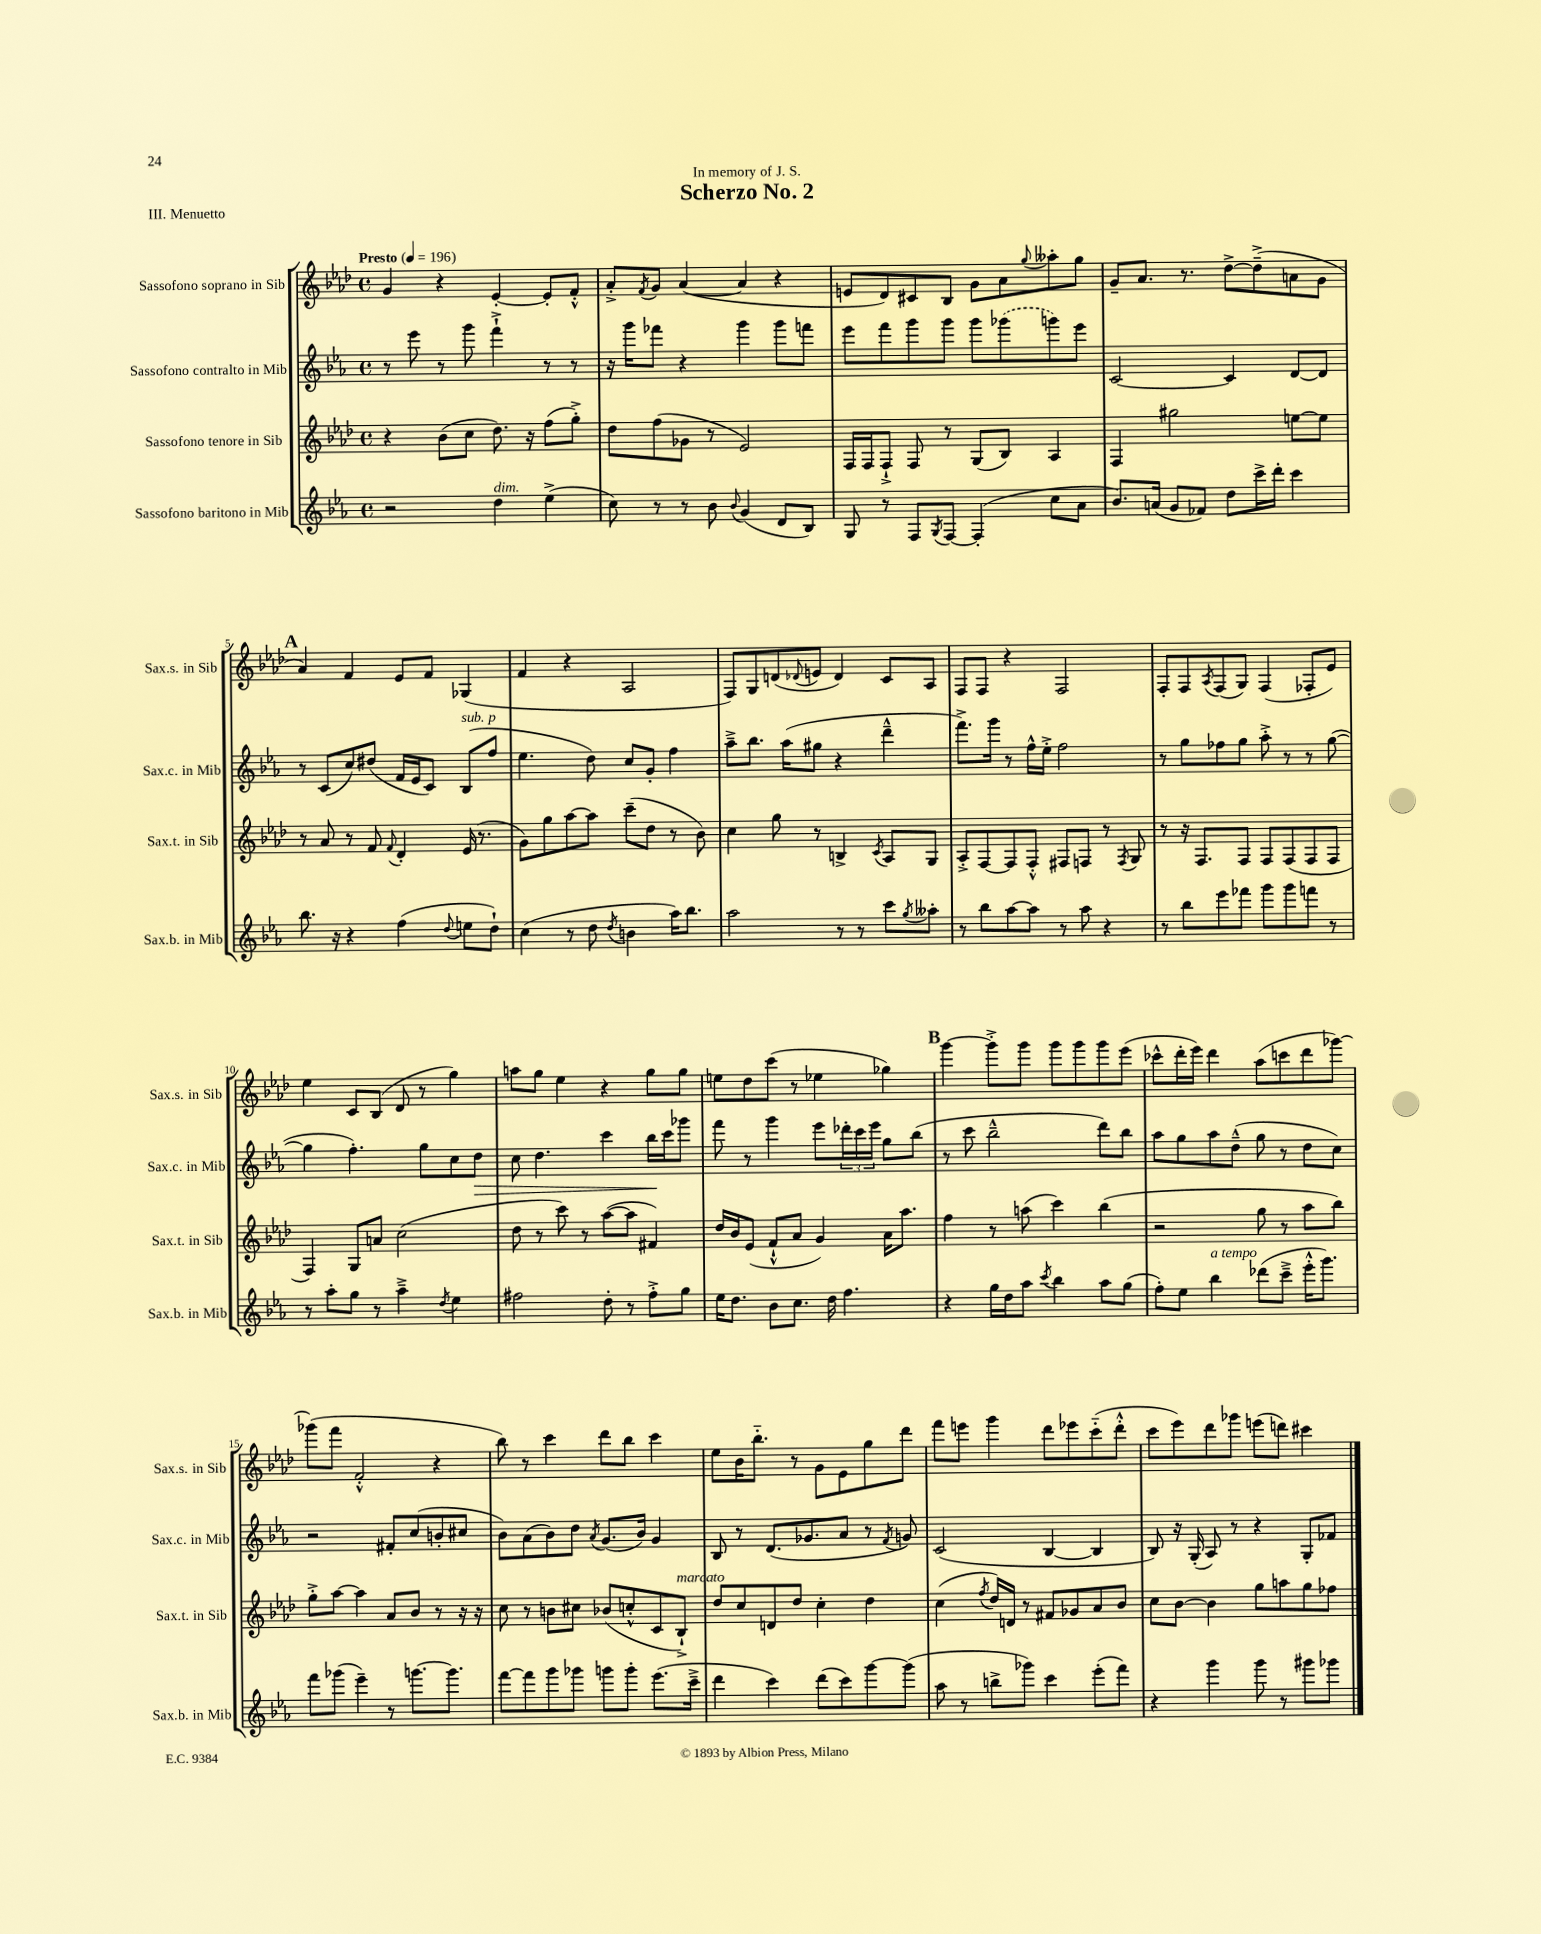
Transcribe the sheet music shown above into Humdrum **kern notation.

**kern	**kern	**kern	**dynam	**kern
*part4	*part3	*part2	*part2	*part1
*staff4	*staff3	*staff2	*staff2	*staff1
*I"Sassofono baritono in Mib	*I"Sassofono tenore in Sib	*I"Sassofono contralto in Mib	*	*I"Sassofono soprano in Sib
*I'Sax.b. in Mib	*I'Sax.t. in Sib	*I'Sax.c. in Mib	*	*I'Sax.s. in Sib
*clefG2	*clefG2	*clefG2	*	*clefG2
*k[b-e-a-]	*k[b-e-a-d-]	*k[b-e-a-]	*	*k[b-e-a-d-]
*M4/4	*M4/4	*M4/4	*	*M4/4
*met(c)	*met(c)	*met(c)	*	*met(c)
*MM196	*MM196	*MM196	*	*MM196
=1	=1	=1	=1	=1
!	!	!	!	!LO:TX:a:B:t=Presto
2r	4r	8r	.	4g/
.	.	8eee-\	.	.
.	(8b-\L	8r	.	4r
.	8cc\J	8ggg\	.	.
!LO:TX:a:i:t=dim.	!	!	!	!
4dd\	8.dd-\)	4fff`^\	.	[4e-'/
.	16r	.	.	.
(4ee-^\	(8ff\L	8r	.	8e-'/L]
.	8gg'^\J)	8r	.	8f'^^/J
=2	=2	=2	=2	=2
8cc\)	8dd-\L	16r	.	8a-'^/L
.	.	16ggg\KL	.	.
.	.	.	.	8qf/
8r	(8ff\	8fff-X\J	.	8g/J
8r	8g-X\J	4r	.	([4a-/
8b-\	8r	.	.	.
8qqb-/	.	.	.	.
(4g/	2e-/)	4ggg\	.	4a-/]
8d/L	.	8ggg\L	.	4r
8B-/J)	.	8fffn\J	.	.
=3	=3	=3	=3	=3
8G/	16F/LL	8eee-\L	.	8en/L
.	16F/J	.	.	.
8r	8F`^/J	8fff\	.	8d-/)
8F/L	8F/	8ggg\	.	8c#X/
8qG/	.	.	.	.
[8F/J	8r	8ggg\J	.	8B-/J
(4F'/]	(8G/L	8ggg\L	.	8g\L
.	8B-/J)	(8ggg-X\	.	8a-\
.	.	.	.	8qqgg/
8cc\L	4A-/	8gggn\)	.	8aa--X'\
8a-\J	.	8eee-\J	.	8gg\J
=4	=4	=4	=4	=4
8.b-/L)	4F/	[2c/	.	8g~/L
.	.	.	.	8.a-/J
(16an/Jk	.	.	.	.
8g/L	2gg#X\	.	.	.
.	.	.	.	8.r
8f-X/J)	.	.	.	.
8dd\L	.	4c/]	.	[8dd-^\L
16ccc^\L	.	.	.	(8dd-~^\]
16ddd'\JJ	.	.	.	.
4ccc\	[8een\L	[8d/L	.	8an\
.	8ee\J]	8d/J]	.	8g\J
!!LO:LB:g=z
!!LO:REH:place=s1:t=A
=5	=5	=5	=5	=5
8.bb-\	8r	8r	.	4a-/)
.	8a-/	(8c/L	.	.
16r	.	.	.	.
4r	8r	8cc/)	.	4f/
.	8f/	(8dd#X/J	.	.
.	8qqf/	.	.	.
(4ff\	4d-'/	16f/LL	.	8e-/L
.	.	16e-/J	.	.
.	.	8c/J)	.	8f/J
8qqdd/	.	.	.	.
!	!	!LO:TX:a:i:t=sub. p	!	!
8een\L	(16e-/	(8B-/L	.	(4G-X/
.	8.r	.	.	.
8dd`\J)	.	8ff/J	.	.
=6	=6	=6	=6	=6
(4cc\	8g\L)	4.ee-\	.	4f/
.	8gg\	.	.	.
8r	[8aa-\	.	.	4r
8dd\	8aa-\J]	8dd\)	.	.
8qdd/	.	.	.	.
4bn\	(8ccc~\L	8cc/L	.	2A-/
.	8dd-\J	8g'/J	.	.
16aa-\KL)	8r	4ff\	.	.
8.bb-\J	.	.	.	.
.	8b-\)	.	.	.
=7	=7	=7	=7	=7
2aa-\	4cc\	8aa-~^\L	.	8F/L)
.	.	8.bb-\J	.	8G/
.	8gg\	.	.	(8dn/
.	.	(16aa-\KL	.	.
.	.	.	.	8qqd-X/
.	8r	8gg#X\J	.	8en/J
8r	4Bn^/	4r	.	4d-/)
8r	.	.	.	.
.	8qc/	.	.	.
8ccc\L	8A-/L	4ddd~^^\	.	8c/L
8qgg/	.	.	.	.
8aa--X'\J	8G/J	.	.	8A-/J
=8	=8	=8	=8	=8
8r	8A-'^/L	8.fff^\L)	.	8F/L
8bb-\L	[8F/	.	.	8F/J
.	.	16ggg\Jk	.	.
[8aa-\	8F/]	8r	.	4r
8aa-\J]	8F'^^/J	16ff^^\LL	.	.
.	.	16ee-'^\JJ	.	.
8r	8F#X/L	2ff\	.	2F/
8aa-\	8Fn/J	.	.	.
4r	8r	.	.	.
.	8qF/	.	.	.
.	8G/	.	.	.
=9	=9	=9	=9	=9
8r	8r	8r	.	8F'/L
8bb-\L	16r	8gg\L	.	8F/
.	8.F/L	.	.	.
.	.	.	.	8qA-/
8eee-\	.	8ff-X\	.	(8F/
8fff-X\J	8F/J	8gg\J	.	8G/J)
8ggg\L	8F/L	8aa-'^\	.	(4F/
8ggg\	(8F/	8r	.	.
8fffn\J	8F/	8r	.	8F-X'/L
8r	8F/J	([8gg\	.	8e-/J)
!!LO:LB:g=z
=10	=10	=10	=10	=10
8r	4F/)	4gg\]	.	4ee-\
8aa-'\L	.	.	.	.
8gg\J	8G/L	4.ff'\)	.	8c/L
8r	8an/J	.	.	(8B-/J
4aa-~^\	(2cc\	.	.	8d-/
.	.	8gg\L	.	8r
8qdd/	.	.	.	.
4ee-\	.	8cc\	.	4gg\)
!	!	!	!LO:HP:b	!
.	.	8dd\J	>	.
=11	=11	=11	=11	=11
2ff#X\	8dd-\	8cc\	.	8aan\L
.	8r	4.dd\	.	8gg\J
.	8ccc\)	.	.	4ee-\
.	8r	.	.	.
8dd'\	([8aa-\L	4ccc\	.	4r
8r	8aa-\J]	.	.	.
8ff#'^\L	4f#X/)	16bb-\LL	.	8gg\L
.	.	16ccc\J	]	.
8gg\J	.	8ggg-X\J	.	8gg\J
=12	=12	=12	=12	=12
16ee-\KL	16dd-/LL	8fff\	.	8een\L
8.dd\J	16b-/J	.	.	.
.	(8e-/J	8r	.	8dd-\
8b-\L	8f`^^/L	4ggg\	.	(8ccc\J
8.cc\J	8a-/J	.	.	8r
.	4g/)	8eee-\L	.	4ee-X\
16dd\	.	.	.	.
4.ff\	.	24ddd-X'\L	.	.
.	.	24ccc\	.	.
.	.	24eee-\JJ	.	.
.	16a-\KL	8gg\L	.	4gg-X\)
.	8.aa-\J	.	.	.
.	.	(8bb-\J	.	.
!!LO:REH:place=s1:t=B
=13	=13	=13	=13	=13
4r	4ff\	8r	.	[4ggg\
.	.	8ccc\	.	.
16gg\LL	8r	2bb-~^^\	.	8ggg'^\L]
16dd\J	.	.	.	.
8aa-\J	(8aan\	.	.	8ggg\J
8qccc/	.	.	.	.
4bb-\	4ccc\)	.	.	8ggg\L
.	.	.	.	8ggg\
8aa-\L	(4bb-\	8ddd\L)	.	8ggg\
(8gg\J	.	8bb-\J	.	(8eee-\J
=14	=14	=14	=14	=14
8ff'\L)	2r	8aa-\L	.	8ccc-X^^\L
8ee-\J	.	8gg\	.	16ddd-'\L
.	.	.	.	16eee-\JJ)
!LO:TX:a:i:t=a tempo	!	!	!	!
4bb-\	.	8aa-\	.	4ddd-\
.	.	(8dd~^^\J	.	.
(8ddd-X\L	8gg\	8gg\	.	(8aa-\L
8ccc~^\J	8r	8r	.	8cccn\
16eee-'^^\KL	8aa-\L	8dd\L	.	8ddd-\
8.ggg\J)	.	.	.	.
.	8bb-\J)	8cc\J)	.	[8ggg-X\J)
!!LO:LB:g=z
=15	=15	=15	=15	=15
8fff\L	8gg'^\L	2r	.	(8ggg-X\L]
(8ggg-X\J	[8aa-\J	.	.	8fff\J
4eee-~\)	4aa-\]	.	.	2f'^^/
8r	8a-/L	8f#X'/L	.	.
[8.gggn\L	8b-/J	(8cc/	.	.
.	8r	8bn'/	.	4r
8.ggg\J]	.	.	.	.
.	16r	8cc#X/J	.	.
.	16r	.	.	.
=16	=16	=16	=16	=16
[8fff\L	8cc\	8b-\L)	.	8bb-\)
8fff\]	8r	(8a-\	.	8r
8ggg\	8bn\L	8b-\)	.	4ccc\
8ggg-X\J	8cc#X\J	8dd\J	.	.
.	.	8qa-/	.	.
8gggn\L	(8b-X/L	(8.g/L	.	8ddd-\L
8ggg'\J	8ccn'^^/	.	.	8bb-\J
.	.	16b-/Jk)	.	.
(8.eee-\L	8c/	4g/	.	4ccc\
!	!LO:TX:a:i:t=marcato	!	!	!
.	8B-`^/J)	.	.	.
16ccc~^\Jk	.	.	.	.
=17	=17	=17	=17	=17
4ddd\	8dd-/L	8B-/	.	8ee-\L
.	8cc/	8r	.	16b-\K
.	.	.	.	8.bb-\J
4ccc\)	8dn/	(8.d/L	.	.
.	8dd-/J	.	.	8r
.	.	8.g-X/	.	.
(8ddd\L	4cc'\	.	.	8g\L
8ccc\)	.	8a-/J	.	8e-\
[8ggg\	4dd-\	8r	.	8gg\
.	.	8qf/	.	.
(8ggg\J]	.	8gn/)	.	8ddd-\J
=18	=18	=18	=18	=18
8aa-\	(4cc\	(2c/	.	8fff\L
8r	.	.	.	8eeen\J
.	8qff/	.	.	.
8bbn^\L	16dd-/LL)	.	.	4ggg\
.	16dn/JJ	.	.	.
8ggg-X\J)	8r	.	.	.
4ccc\	8f#X/L	[4B-/	.	8ddd-\L
.	8g-X/	.	.	8eee-X\
(8eee-'\L	8a-/	4B-/]	.	(8ccc\
8fff\J)	8b-/J	.	.	8ddd-'^^\J
=19	=19	=19	=19	=19
4r	8cc\L	8B-/)	.	8ccc\L
.	[8b-\J	16r	.	8eee-\)
.	.	(16G'/	.	.
4ggg\	4b-\]	8A-/)	.	8ddd-\
.	.	8r	.	8ggg-X\J
8ggg\	8gg\L	4r	.	(8eeen\L
8r	8aan\	.	.	8dddn\J)
8ggg#X\L	8gg\	8G'/L	.	4ccc#X\
8ggg-X\J	8ff-X\J	8f-X/J	.	.
==	==	==	==	==
*-	*-	*-	*-	*-
